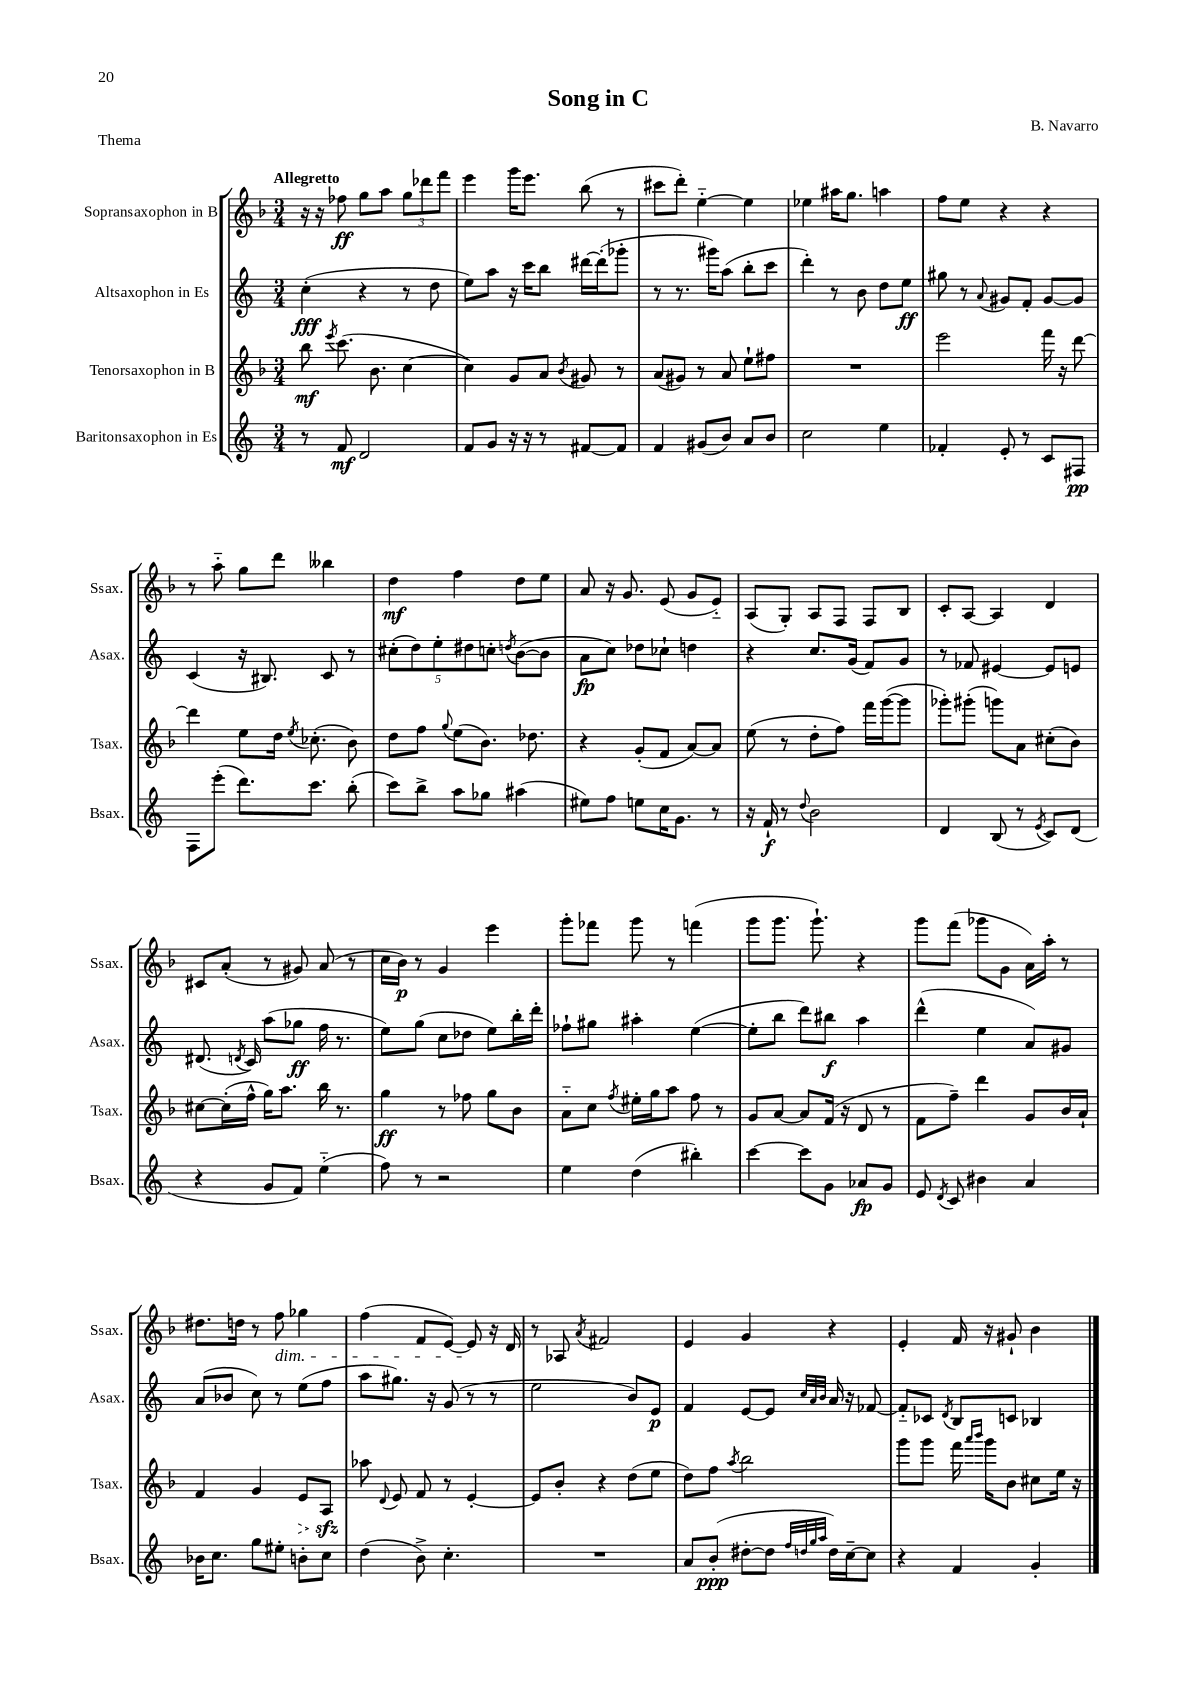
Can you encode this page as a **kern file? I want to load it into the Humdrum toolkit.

**kern	**dynam	**kern	**dynam	**kern	**dynam	**kern	**dynam
*part4	*part4	*part3	*part3	*part2	*part2	*part1	*part1
*staff4	*staff4	*staff3	*staff3	*staff2	*staff2	*staff1	*staff1
*I"Baritonsaxophon in Es	*	*I"Tenorsaxophon in B	*	*I"Altsaxophon in Es	*	*I"Sopransaxophon in B	*
*I'Bsax.	*	*I'Tsax.	*	*I'Asax.	*	*I'Ssax.	*
*clefG2	*	*clefG2	*	*clefG2	*	*clefG2	*
*k[]	*	*k[b-]	*	*k[]	*	*k[b-]	*
*M3/4	*	*M3/4	*	*M3/4	*	*M3/4	*
=1	=1	=1	=1	=1	=1	=1	=1
!	!	!	!	!	!	!LO:TX:a:B:t=Allegretto	!
8r	.	8bb-\	mf	(4cc'\	fff	16r	.
.	.	.	.	.	.	16r	.
.	.	8qeee/	.	.	.	.	.
8f/	mf	(8.ccc\	.	.	.	8ff-X\	ff
2d/	.	.	.	4r	.	8gg\L	.
.	.	8.b-\	.	.	.	.	.
.	.	.	.	.	.	8aa\J	.
.	.	[4cc\	.	8r	.	12gg\L	.
.	.	.	.	.	.	12ddd-X\	.
.	.	.	.	8dd\	.	.	.
.	.	.	.	.	.	12fff\J	.
=2	=2	=2	=2	=2	=2	=2	=2
8f/L	.	4cc\])	.	8ee\L)	.	4eee\	.
8g/J	.	.	.	8aa\J	.	.	.
16r	.	8g/L	.	16r	.	16ggg\KL	.
16r	.	.	.	16ccc\KL	.	8.eee\J	.
8r	.	8a/J	.	8bb\J	.	.	.
.	.	8qb-/	.	.	.	.	.
[8f#X/L	.	8g#X/	.	[16ddd#X\LL	.	(8bb-\	.
.	.	.	.	(16ddd#'\J]	.	.	.
8f#/J]	.	8r	.	8ggg-X'\J	.	8r	.
=3	=3	=3	=3	=3	=3	=3	=3
4f/	.	(8a/L	.	8r	.	8ccc#X\L	.
.	.	8g#X/J)	.	8.r	.	8ddd'\J)	.
(8g#X/L	.	8r	.	.	.	[4ee\	.
.	.	.	.	16ggg#X\KL)	.	.	.
8b/J)	.	8a/	.	(8aa\J	.	.	.
8a/L	.	8ee`\L	.	8bb'\L	.	4ee\]	.
8b/J	.	8ff#X\J	.	8ccc\J	.	.	.
=4	=4	=4	=4	=4	=4	=4	=4
2cc\	.	2.r	.	4ddd'\)	.	4ee-X\	.
.	.	.	.	8r	.	16aa#X\KL	.
.	.	.	.	.	.	8.gg\J	.
.	.	.	.	8b\	.	.	.
4ee\	.	.	.	8dd\L	.	4aan\	.
.	.	.	.	8ee\J	ff	.	.
=5	=5	=5	=5	=5	=5	=5	=5
4f-X'/	.	2eee\	.	8gg#X\	.	8ff\L	.
.	.	.	.	8r	.	8ee\J	.
.	.	.	.	8qqa/	.	.	.
8e'/	.	.	.	8g#X/L	.	4r	.
8r	.	.	.	8f'/J	.	.	.
8c/L	.	16fff\	.	[8g#/L	.	4r	.
.	.	16r	.	.	.	.	.
8F#X/J	pp	[8ddd\	.	8g#/J]	.	.	.
!!LO:LB:g=z
=6	=6	=6	=6	=6	=6	=6	=6
8F\L	.	4ddd\]	.	(4c/	.	8r	.
(8eee'\J	.	.	.	.	.	8aa\	.
8.ddd\L)	.	8ee\L	.	16r	.	8gg\L	.
.	.	.	.	8.B#X/)	.	.	.
.	.	16dd\Jk	.	.	.	8ddd\J	.
.	.	8qee/	.	.	.	.	.
8.ccc\J	.	(8.cc-X'\	.	.	.	.	.
.	.	.	.	8c/	.	4bb--X\	.
(8bb'\	.	8b-\)	.	8r	.	.	.
=7	=7	=7	=7	=7	=7	=7	=7
8ccc\L)	.	8dd\L	.	(10cc#X'\L	.	4dd\	mf
.	.	.	.	10dd\)	.	.	.
8bb^\J	.	8ff\J	.	.	.	.	.
.	.	.	.	10ee'\	.	.	.
.	.	8qqgg/	.	.	.	.	.
8aa\L	.	(8ee\L	.	.	.	4ff\	.
.	.	.	.	10dd#X\	.	.	.
8gg-X\J	.	8.b-\J)	.	.	.	.	.
.	.	.	.	10ccn'\J	.	.	.
.	.	.	.	8qddn/	.	.	.
(4aa#X\	.	.	.	([8b\L	.	8dd\L	.
.	.	8.dd-X\	.	.	.	.	.
.	.	.	.	8b\J]	.	8ee\J	.
=8	=8	=8	=8	=8	=8	=8	=8
8ee#X\L)	.	4r	.	8a\L	fp	8a/	.
8ff\J	.	.	.	8cc\J)	.	16r	.
.	.	.	.	.	.	8.g/	.
8een\L	.	(8g'/L	.	8dd-X\L	.	.	.
16cc\K	.	8f/J	.	8cc-X`\J	.	(8e/	.
8.g\J	.	.	.	.	.	.	.
.	.	[8a/L)	.	4ddn\	.	8g/L	.
8r	.	8a/J]	.	.	.	8e/J)	.
=9	=9	=9	=9	=9	=9	=9	=9
16r	.	(8ee\	.	4r	.	(8A/L	.
16f`/	f	.	.	.	.	.	.
8r	.	8r	.	.	.	8G'/J)	.
8qqdd/	.	.	.	.	.	.	.
2b\	.	8dd'\L	.	8.cc/L	.	8A/L	.
.	.	8ff\J)	.	.	.	8F/J	.
.	.	.	.	(16g/Jk	.	.	.
.	.	16fff\LL	.	8f/L)	.	8F/L	.
.	.	([16ggg\J	.	.	.	.	.
.	.	8ggg\J]	.	8g/J	.	8B-/J	.
=10	=10	=10	=10	=10	=10	=10	=10
4d/	.	8ggg-X'\L)	.	8r	.	8c'/L	.
.	.	(8ggg#X'\J	.	8f-X/	.	[8A/J	.
(8B/	.	8gggn\L)	.	[4e#X/	.	4A/]	.
8r	.	8a\J	.	.	.	.	.
8qe/	.	.	.	.	.	.	.
8c/L)	.	(8cc#X'\L	.	8e#/L]	.	4d/	.
(8d/J	.	8b-\J)	.	8en/J	.	.	.
!!LO:LB:g=z
=11	=11	=11	=11	=11	=11	=11	=11
4r	.	[8cc#X\L	.	(8.d#X/	.	8c#X/L	.
.	.	(16cc#'\L]	.	.	.	(8a'/J	.
.	.	.	.	8qdn/	.	.	.
.	.	16ff^^\JJ	.	16c/)	.	.	.
8g/L	.	16gg\KL)	.	(8aa\L	.	8r	.
.	.	8.aa\J	.	.	.	.	.
8f/J)	.	.	.	8gg-X\J	ff	8g#X/)	.
(4ee\	.	16bb-\	.	16ff\	.	(8a/	.
.	.	8.r	.	8.r	.	.	.
.	.	.	.	.	.	8r	.
=12	=12	=12	=12	=12	=12	=12	=12
8ff\)	.	4gg\	ff	8ee\L)	.	16cc\LL	.
.	.	.	.	.	.	16b-\JJ)	p
8r	.	.	.	(8gg\J	.	8r	.
2r	.	8r	.	8cc\L	.	4g/	.
.	.	8ff-X\	.	8dd-X\J	.	.	.
.	.	8gg\L	.	8ee\L)	.	4eee\	.
.	.	8b-\J	.	16bb'\L	.	.	.
.	.	.	.	16ddd'\JJ	.	.	.
=13	=13	=13	=13	=13	=13	=13	=13
4ee\	.	8a\L	.	8ff-X`\L	.	8ggg'\L	.
.	.	8cc\J	.	8gg#X\J	.	8fff-X\J	.
.	.	8qff/	.	.	.	.	.
(4dd\	.	16ee#X'\LL	.	4aa#X'\	.	8ggg\	.
.	.	16gg\J	.	.	.	.	.
.	.	8aa\J	.	.	.	8r	.
4bb#X'\)	.	8ff\	.	([4ee\	.	(4fffn\	.
.	.	8r	.	.	.	.	.
=14	=14	=14	=14	=14	=14	=14	=14
[4ccc\	.	8g/L	.	8ee'\L]	.	8ggg\L	.
.	.	[8a/J	.	8bb\J	.	8.ggg\J	.
8ccc\L]	.	8a/L]	.	8ddd\L)	.	.	.
.	.	.	.	.	.	8.ggg`\)	.
8g\J	.	(16f/Jk	.	8bb#X\J	f	.	.
.	.	16r	.	.	.	.	.
8a-X/L	fp	8d/	.	4aa\	.	4r	.
8g/J	.	8r	.	.	.	.	.
=15	=15	=15	=15	=15	=15	=15	=15
8e/	.	8f\L	.	(4ddd^^\	.	8ggg\L	.
8qd/	.	.	.	.	.	.	.
8c/	.	8ff~\J)	.	.	.	(8fff\J	.
4b#X\	.	4ddd\	.	4ee\	.	8ggg-X\L	.
.	.	.	.	.	.	8g\J	.
4a/	.	8g/L	.	8a/L)	.	16a\LL)	.
.	.	.	.	.	.	16aa'\JJ	.
.	.	16b-/L	.	8g#X/J	.	8r	.
.	.	16a`/JJ	.	.	.	.	.
!!LO:LB:g=z
=16	=16	=16	=16	=16	=16	=16	=16
16b-X\KL	.	4f/	.	(8a/L	.	8.dd#X\L	.
8.cc\J	.	.	.	.	.	.	.
.	.	.	.	8b-X/J	.	.	.
.	.	.	.	.	.	16ddn\Jk	.
8gg\L	.	4g/	.	8cc\)	.	8r	.
!	!	!	!	!	!	!LO:TX:b:i:t=dim.	!
8ee#X'\J	.	.	.	8r	.	8ff\	.
!	!	!	!LO:HP:b	!	!	!	!
8bn'\L	.	8e/L	>	(8ee\L	.	4gg-X\	.
8cc\J	.	8Azz/J	.	8ff\J	.	.	.
.	.	.	]	.	.	.	.
=17	=17	=17	=17	=17	=17	=17	=17
(4dd\	.	8aa-X\	.	8aa\L	.	(4ff\	.
.	.	8qqd/	.	.	.	.	.
.	.	8e/	.	8.gg#X\J)	.	.	.
8b^\)	.	8f/	.	.	.	8f/L	.
.	.	.	.	16r	.	.	.
4.cc'\	.	8r	.	(8g/	.	[8e/J)	.
.	.	[4e'/	.	8r	.	8e/]	.
.	.	.	.	8r	.	16r	.
.	.	.	.	.	.	16d/	.
=18	=18	=18	=18	=18	=18	=18	=18
2.r	.	8e/L]	.	2ee\	.	8r	.
.	.	8b-'/J	.	.	.	8A-X/	.
.	.	.	.	.	.	8qa/	.
.	.	4r	.	.	.	2f#X/	.
.	.	(8dd\L	.	8b/L)	.	.	.
.	.	8ee\J	.	8e/J	p	.	.
=19	=19	=19	=19	=19	=19	=19	=19
8a/L	.	8dd\L)	.	4f/	.	4e/	.
(8b'/J	ppp	8ff\J	.	.	.	.	.
.	.	8qaa/	.	.	.	.	.
[8dd#X'\L	.	2bb-\	.	[8e/L	.	4g/	.
8dd#\J]	.	.	.	8e/J]	.	.	.
32qqff/LLL	.	.	.	.	.	.	.
32qqddn/	.	.	.	32qqcc/LLL	.	.	.
32qqgg/	.	.	.	32qqa/	.	.	.
32qqaa/JJJ	.	.	.	32qqb/JJJ	.	.	.
16dd\LL)	.	.	.	16a/	.	4r	.
[16cc~\J	.	.	.	16r	.	.	.
8cc\J]	.	.	.	[8f-X/	.	.	.
=20	=20	=20	=20	=20	=20	=20	=20
4r	.	8ggg\L	.	8f-/L]	.	4e'/	.
.	.	8ggg\J	.	8c-X/J	.	.	.
.	.	.	.	8qd/	.	.	.
4f/	.	16fff\	.	8B/L	.	16f/	.
.	.	16qqaaa/LL	.	.	.	.	.
.	.	16qqbbb-/JJ	.	.	.	.	.
.	.	16ggg\KL	.	.	.	16r	.
.	.	8b-\J	.	8cn/J	.	8g#X`/	.
4g'/	.	8cc#X\L	.	4B-X/	.	4b-\	.
.	.	16ee\Jk	.	.	.	.	.
.	.	16r	.	.	.	.	.
==	==	==	==	==	==	==	==
*-	*-	*-	*-	*-	*-	*-	*-
